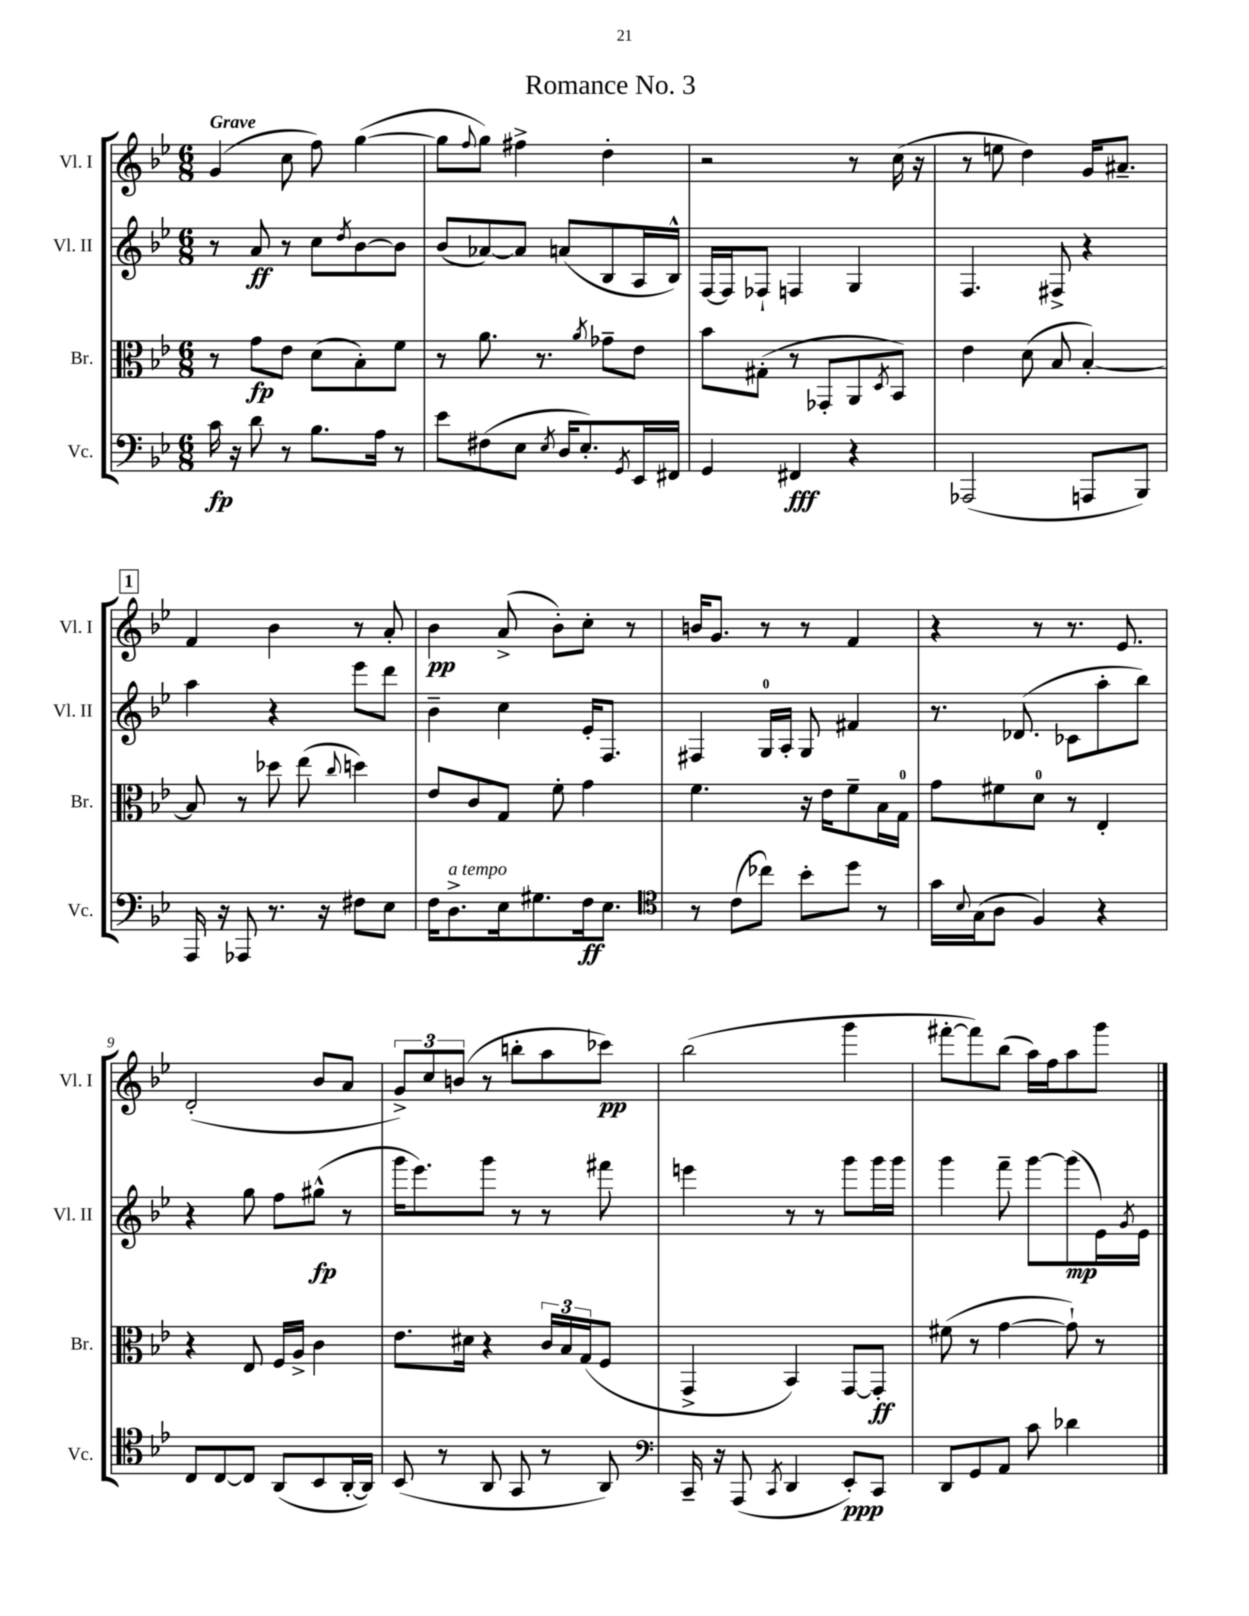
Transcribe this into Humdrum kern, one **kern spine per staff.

**kern	**dynam	**kern	**dynam	**kern	**dynam	**kern	**dynam
*part4	*part4	*part3	*part3	*part2	*part2	*part1	*part1
*staff4	*staff4	*staff3	*staff3	*staff2	*staff2	*staff1	*staff1
*I"Vc.	*	*I"Br.	*	*I"Vl. II	*	*I"Vl. I	*
*I'Vc.	*	*I'Br.	*	*I'Vl. II	*	*I'Vl. I	*
*clefF4	*	*clefC3	*	*clefG2	*	*clefG2	*
*k[b-e-]	*	*k[b-e-]	*	*k[b-e-]	*	*k[b-e-]	*
*M6/8	*	*M6/8	*	*M6/8	*	*M6/8	*
=1	=1	=1	=1	=1	=1	=1	=1
!	!	!	!	!	!	!LO:TX:a:B:t=Grave	!
16c\	fp	8r	.	8r	.	(4g/	.
16r	.	.	.	.	.	.	.
8d\	.	8g\L	fp	8a/	ff	.	.
8r	.	8e-\J	.	8r	.	8cc\	.
8.B-\L	.	(8d\L	.	8cc\L	.	8ff\)	.
.	.	.	.	8qdd/	.	.	.
.	.	8B-'\)	.	[8b-\	.	([4gg\	.
16A\Jk	.	.	.	.	.	.	.
8r	.	8f\J	.	8b-\J]	.	.	.
=2	=2	=2	=2	=2	=2	=2	=2
8e-\L	.	8r	.	(8b-/L	.	8gg\L]	.
.	.	.	.	.	.	8qqff/	.
(8F#X\	.	8.a\	.	[8a-X/)	.	8gg\J)	.
8E-\J	.	.	.	8a-/J]	.	4ff#X^\	.
.	.	8.r	.	.	.	.	.
8qE-/	.	.	.	.	.	.	.
16D/KL	.	.	.	(8an/L	.	.	.
8.E-'/)	.	.	.	.	.	.	.
.	.	8qa/	.	.	.	.	.
.	.	8g-X~\L	.	8B-/	.	4dd'\	.
8qGG/	.	.	.	.	.	.	.
16EE-/L	.	8e-\J	.	16A/L	.	.	.
16FF#X/JJ	.	.	.	16B-^^/JJ)	.	.	.
=3	=3	=3	=3	=3	=3	=3	=3
4GG/	.	8b-\L	.	[16F/LL	.	2r	.
.	.	.	.	16F/J]	.	.	.
.	.	(8G#X'\J	.	8F-X`/J	.	.	.
4FF#X/	fff	8r	.	4Fn/	.	.	.
.	.	8GG-X'/L	.	.	.	.	.
4r	.	8AA/	.	4G/	.	8r	.
.	.	8qD/	.	.	.	.	.
.	.	8BB-/J)	.	.	.	(16cc\	.
.	.	.	.	.	.	16r	.
=4	=4	=4	=4	=4	=4	=4	=4
(2AAA-X/	.	4e-\	.	4.F/	.	8r	.
.	.	.	.	.	.	8een\	.
.	.	(8d\	.	.	.	4dd\)	.
.	.	8B-/	.	8F#X^/	.	.	.
8AAAn/L	.	[4B-'/)	.	4r	.	16g/KL	.
.	.	.	.	.	.	8.a#X~/J	.
8BBB-/J)	.	.	.	.	.	.	.
!!LO:LB:g=z
!!LO:REH:place=s1:t=1
=5	=5	=5	=5	=5	=5	=5	=5
16AAA/	.	8B-/]	.	4aa\	.	4f/	.
16r	.	.	.	.	.	.	.
8AAA-X/	.	8r	.	.	.	.	.
8.r	.	8dd-X\	.	4r	.	4b-\	.
.	.	(8ee-\	.	.	.	.	.
16r	.	.	.	.	.	.	.
.	.	8qqcc/	.	.	.	.	.
8F#X\L	.	4ddn\)	.	8eee-\L	.	8r	.
8E-\J	.	.	.	8ddd\J	.	8a'/	.
=6	=6	=6	=6	=6	=6	=6	=6
16F\KL	.	8e-/L	.	4b-~\	.	4b-\	pp
!LO:TX:a:i:t=a tempo	!	!	!	!	!	!	!
8.D^\	.	.	.	.	.	.	.
.	.	8c/	.	.	.	.	.
16E-\k	.	8G/J	.	4cc\	.	(8a^/	.
8.G#X\	.	.	.	.	.	.	.
.	.	8f'\	.	.	.	8b-'\L)	.
16F\k	ff	4g\	.	16e-'/KL	.	8cc'\J	.
8.E-\J	.	.	.	8.F/J	.	.	.
.	.	.	.	.	.	8r	.
=7	=7	=7	=7	=7	=7	=7	=7
*clefC4	*	*	*	*	*	*	*
8r	.	4.f\	.	4F#X/	.	16bn/KL	.
.	.	.	.	.	.	8.g/J	.
(8c\L	.	.	.	.	.	.	.
8cc-X\J)	.	.	.	16G/LL	.	8r	.
.	.	.	.	16A'/JJ	.	.	.
8b-'\L	.	16r	.	8G/	.	8r	.
.	.	16e-\KL	.	.	.	.	.
8dd\J	.	8f~\	.	4f#X/	.	4f/	.
8r	.	16B-\L	.	.	.	.	.
.	.	16G\JJ	.	.	.	.	.
=8	=8	=8	=8	=8	=8	=8	=8
16g\LL	.	8g\L	.	8.r	.	4r	.
8qqB-/	.	.	.	.	.	.	.
(16G\J	.	.	.	.	.	.	.
8A\J	.	8f#X\	.	.	.	.	.
.	.	.	.	(8.d-X/	.	.	.
4F/)	.	8d\J	.	.	.	8r	.
.	.	8r	.	8c-X\L	.	8.r	.
4r	.	4E-'/	.	8aa'\	.	.	.
.	.	.	.	.	.	8.e-/	.
.	.	.	.	8bb-\J)	.	.	.
!!LO:LB:g=z
=9	=9	=9	=9	=9	=9	=9	=9
8C/L	.	4r	.	4r	.	(2d'/	.
[8C/	.	.	.	.	.	.	.
8C/J]	.	8E-/	.	8gg\	.	.	.
(8AA/L	.	16F/LL	.	8ff\L	.	.	.
.	.	16A^/JJ	.	.	.	.	.
8BB-/	.	4c\	.	(8gg#X^^\J	fp	8b-/L	.
[16AA'/L	.	.	.	8r	.	8a/J	.
16AA/JJ])	.	.	.	.	.	.	.
=10	=10	=10	=10	=10	=10	=10	=10
(8BB-/	.	8.e-\L	.	16ggg\KL	.	12g^/L)	.
.	.	.	.	8.eee-\)	.	.	.
.	.	.	.	.	.	12cc/	.
8r	.	.	.	.	.	.	.
.	.	.	.	.	.	(12bn/J	.
.	.	16d#X\Jk	.	.	.	.	.
8AA/	.	4r	.	8ggg\J	.	8r	.
8GG/	.	.	.	8r	.	8bbn'\L	.
8r	.	24c/LL	.	8r	.	8aa\	.
.	.	24B-/	.	.	.	.	.
.	.	(24G/J	.	.	.	.	.
8AA/)	.	8F/J	.	8fff#X\	.	8ccc-X\J)	pp
=11	=11	=11	=11	=11	=11	=11	=11
*clefF4	*	*	*	*	*	*	*
16CC~/	.	4GG^/	.	4eeen\	.	(2bb-\	.
16r	.	.	.	.	.	.	.
(8AAA/	.	.	.	.	.	.	.
8qCC/	.	.	.	.	.	.	.
4DD/	.	4BB-/)	.	8r	.	.	.
.	.	.	.	8r	.	.	.
8EE-'/L)	ppp	[8GG/L	.	8ggg\L	.	4ggg\	.
8CC/J	.	8GG'/J]	ff	16ggg\L	.	.	.
.	.	.	.	16ggg\JJ	.	.	.
=12	=12	=12	=12	=12	=12	=12	=12
8DD/L	.	(8f#X\	.	4ggg\	.	[8fff#X'\L	.
8GG/	.	8r	.	.	.	8fff#\])	.
8AA/J	.	[4g\	.	8fff~\	.	(8bb-\J	.
8c\	.	.	.	[8ggg\L	.	16aa\LL)	.
.	.	.	.	.	.	16ff\J	.
4d-X\	.	8g`\])	.	(8ggg\]	mp	8aa\	.
.	.	8r	.	16e-\L)	.	8ggg\J	.
.	.	.	.	8qg/	.	.	.
.	.	.	.	16e-\JJ	.	.	.
==	==	==	==	==	==	==	==
*-	*-	*-	*-	*-	*-	*-	*-
